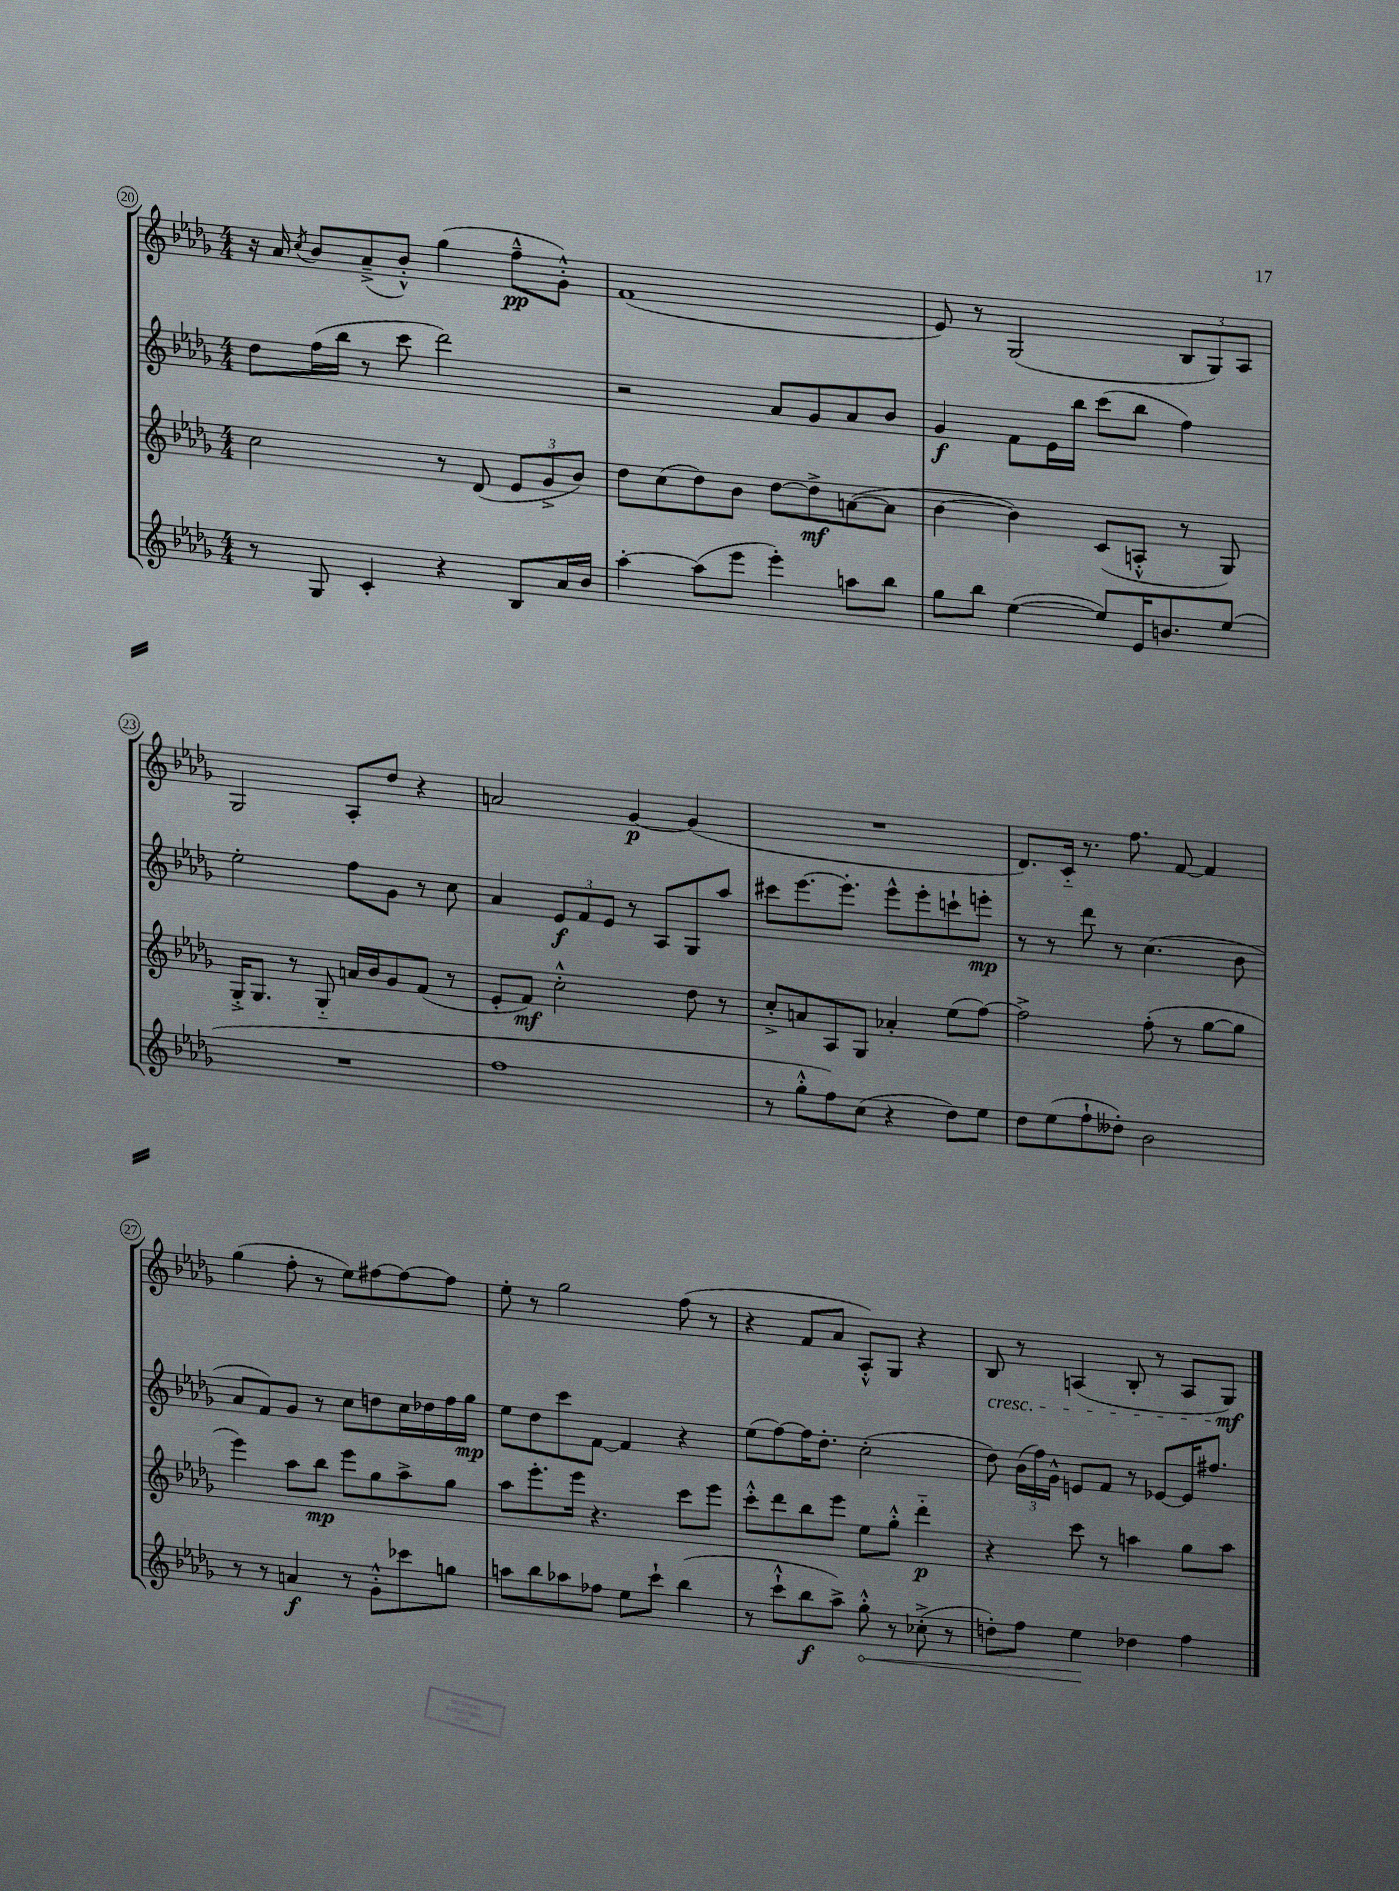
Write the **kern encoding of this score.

**kern	**dynam	**kern	**dynam	**kern	**dynam	**kern	**dynam
*part4	*part4	*part3	*part3	*part2	*part2	*part1	*part1
*staff4	*staff4	*staff3	*staff3	*staff2	*staff2	*staff1	*staff1
*clefG2	*	*clefG2	*	*clefG2	*	*clefG2	*
*k[b-e-a-d-g-]	*	*k[b-e-a-d-g-]	*	*k[b-e-a-d-g-]	*	*k[b-e-a-d-g-]	*
*M4/4	*	*M4/4	*	*M4/4	*	*M4/4	*
=20	=20	=20	=20	=20	=20	=20	=20
8r	.	2cc\	.	8dd-\L	.	16r	.
.	.	.	.	.	.	16a-/	.
.	.	.	.	.	.	8qcc/	.
8G-/	.	.	.	(16ff\L	.	8b-/L	.
.	.	.	.	16bb-\JJ	.	.	.
4c'/	.	.	.	8r	.	(8a-~^/	.
.	.	.	.	8ccc\	.	8b-'^^/J)	.
4r	.	8r	.	2ddd-\)	.	(4gg-\	.
.	.	(8d-/	.	.	.	.	.
8B-/L	.	12e-/L	.	.	.	8ff~^^\L	pp
.	.	12g-^/	.	.	.	.	.
16a-/L	.	.	.	.	.	8g-'^^\J)	.
.	.	12b-/J)	.	.	.	.	.
16b-/JJ	.	.	.	.	.	.	.
=21	=21	=21	=21	=21	=21	=21	=21
[4aa-'\	.	8dd-\L	.	2r	.	(1f	.
.	.	(8cc\	.	.	.	.	.
(8aa-\L]	.	8dd-\)	.	.	.	.	.
8eee-\J	.	8b-\J	.	.	.	.	.
4eee-'\)	.	[8dd-\L	.	8a-/L	.	.	.
.	.	8dd-^\]	mf	8g-/	.	.	.
8aan\L	.	([8an\	.	8a-/	.	.	.
8bb-\J	.	8a\J]	.	8b-/J	.	.	.
=22	=22	=22	=22	=22	=22	=22	=22
8gg-\L	.	[4b-\	.	4g-/	f	8e-/)	.
8bb-\J	.	.	.	.	.	8r	.
([4ee-\	.	4b-\])	.	8f\L	.	(2G-/	.
.	.	.	.	16e-\L	.	.	.
.	.	.	.	16bb-\JJ	.	.	.
8ee-/L])	.	(8c/L	.	(8ccc\L	.	.	.
16e-/K	.	8An'^^/J	.	8bb-\J	.	.	.
8.bn/	.	.	.	.	.	.	.
.	.	8r	.	4ff\)	.	12B-/L	.
.	.	.	.	.	.	12G-/)	.
(8ee-/J	.	8G-/)	.	.	.	.	.
.	.	.	.	.	.	12A-/J	.
!!LO:LB:g=z
=23	=23	=23	=23	=23	=23	=23	=23
1r	.	16G-'^/KL	.	2ee-'\	.	2G-/	.
.	.	8.G-/J	.	.	.	.	.
.	.	8r	.	.	.	.	.
.	.	8G-/	.	.	.	.	.
.	.	16an/LL	.	8ff\L	.	8A-'/L	.
.	.	16b-/J	.	.	.	.	.
.	.	8g-/	.	8g-\J	.	8dd-/J	.
.	.	(8f/J	.	8r	.	4r	.
.	.	8r	.	8cc\	.	.	.
=24	=24	=24	=24	=24	=24	=24	=24
1ff	.	8e-'/L	.	4a-/	.	2an/	.
.	.	8f/J)	mf	.	.	.	.
.	.	2cc'^^\	.	12e-/L	f	.	.
.	.	.	.	12f/	.	.	.
.	.	.	.	12e-/J	.	.	.
.	.	.	.	8r	.	[4g-/	p
.	.	.	.	8A-/L	.	.	.
.	.	8dd-\	.	8G-/	.	(4g-/]	.
.	.	8r	.	8aa-/J	.	.	.
=25	=25	=25	=25	=25	=25	=25	=25
8r	.	8cc'^/L	.	8ccc#X\L	.	1r	.
8gg-'^^\L	.	8an/	.	[8.eee-\	.	.	.
8ff\)	.	8A-/	.	.	.	.	.
.	.	.	.	8.eee-'\J]	.	.	.
(8cc\J	.	8G-/J	.	.	.	.	.
4r	.	4a-X'/	.	8eee-^^\L	.	.	.
.	.	.	.	8eee-'\	.	.	.
8dd-\L)	.	(8ee-\L	.	8cccn`\	.	.	.
8ee-\J	.	[8ff\J)	.	8eeen'\J	mp	.	.
=26	=26	=26	=26	=26	=26	=26	=26
8dd-\L	.	2ff^\]	.	8r	.	8.d-/L)	.
(8ee-\	.	.	.	8r	.	.	.
.	.	.	.	.	.	16c/Jk	.
8ff`\	.	.	.	8ddd-\	.	8.r	.
8dd--X'\J)	.	.	.	8r	.	.	.
.	.	.	.	.	.	8.ff\	.
2b-\	.	(8ff'\	.	(4.cc\	.	.	.
.	.	8r	.	.	.	[8f/	.
.	.	[8gg-\L	.	.	.	4f/]	.
.	.	8gg-\J]	.	8b-\	.	.	.
!!LO:LB:g=z
=27	=27	=27	=27	=27	=27	=27	=27
8r	.	4eee-\)	.	8a-/L	.	(4gg-\	.
8r	.	.	.	8f/)	.	.	.
4an/	f	8aa-\L	.	8g-/J	.	8ff'\	.
.	.	8bb-\J	mp	8r	.	8r	.
8r	.	8eee-\L	.	8cc\L	.	8ee-\L)	.
8g-'^^\L	.	8gg-\	.	8ddn\	.	[8ff#X\	.
8ccc-X\	.	8aa-^\	.	16cc\L	.	8ff#\_	.
.	.	.	.	16dd-X\	.	.	.
8ggn\J	.	8gg-\J	.	16ff\	.	8ff#\J]	.
.	.	.	.	16gg-\JJ	mp	.	.
=28	=28	=28	=28	=28	=28	=28	=28
8aan\L	.	8aa-\L	.	8ee-\L	.	8ee-'\	.
8bb-\	.	8.eee-'\	.	8dd-\	.	8r	.
8aa-X\	.	.	.	8ccc\	.	2gg-\	.
.	.	16eee-\Jk	.	.	.	.	.
8ff-X\J	.	4.r	.	[8f\J	.	.	.
8ee-\L	.	.	.	4f/]	.	.	.
8ccc`\J	.	.	.	.	.	.	.
(4bb-\	.	8ccc\L	.	4r	.	(8ff\	.
.	.	8eee-\J	.	.	.	8r	.
=29	=29	=29	=29	=29	=29	=29	=29
8r	.	8ccc'^^\L	.	(8ee-\L	.	4r	.
8ccc`^^\L	.	8ddd-\	.	[8ff\)	.	.	.
8bb-\	f	8bb-\	.	16ff\K]	.	8f/L	.
.	.	.	.	8.dd-'\J	.	.	.
8aa-^\J)	.	8eee-\J	.	.	.	8a-/J	.
!	!LO:HP:b	!	!	!	!	!	!
8gg-'^^\	<	8ee-\L	.	(2cc'\	.	8A-'^^/L)	.
8r	.	8gg-'^^\J	.	.	.	8G-/J	.
(8cc-X'^\	.	4ddd-\	p	.	.	4r	.
8r	.	.	.	.	.	.	.
=30	=30	=30	=30	=30	=30	=30	=30
!	!	!	!	!	!	!LO:TX:b:i:t=cresc.	!
8ddn'\L)	.	4r	.	8dd-\)	.	8B-/	.
8ff\J	.	.	.	(24b-\LL	.	8r	.
.	.	.	.	24ff\)	.	.	.
.	.	.	.	24g-^^\JJ	.	.	.
4ee-\	.	8ccc\	.	8en/L	.	(4An/	.
.	.	8r	.	8f/J	.	.	.
4dd-X\	[	4aan\	.	8r	.	8B-'/	.
.	.	.	.	[8e-X/L	.	8r	.
4ff\	.	8gg-\L	.	16e-/K]	.	8A/L	.
.	.	.	.	8.ff#X/J	.	.	.
.	.	8aa\J	.	.	.	8G-/J)	mf
==	==	==	==	==	==	==	==
*-	*-	*-	*-	*-	*-	*-	*-
